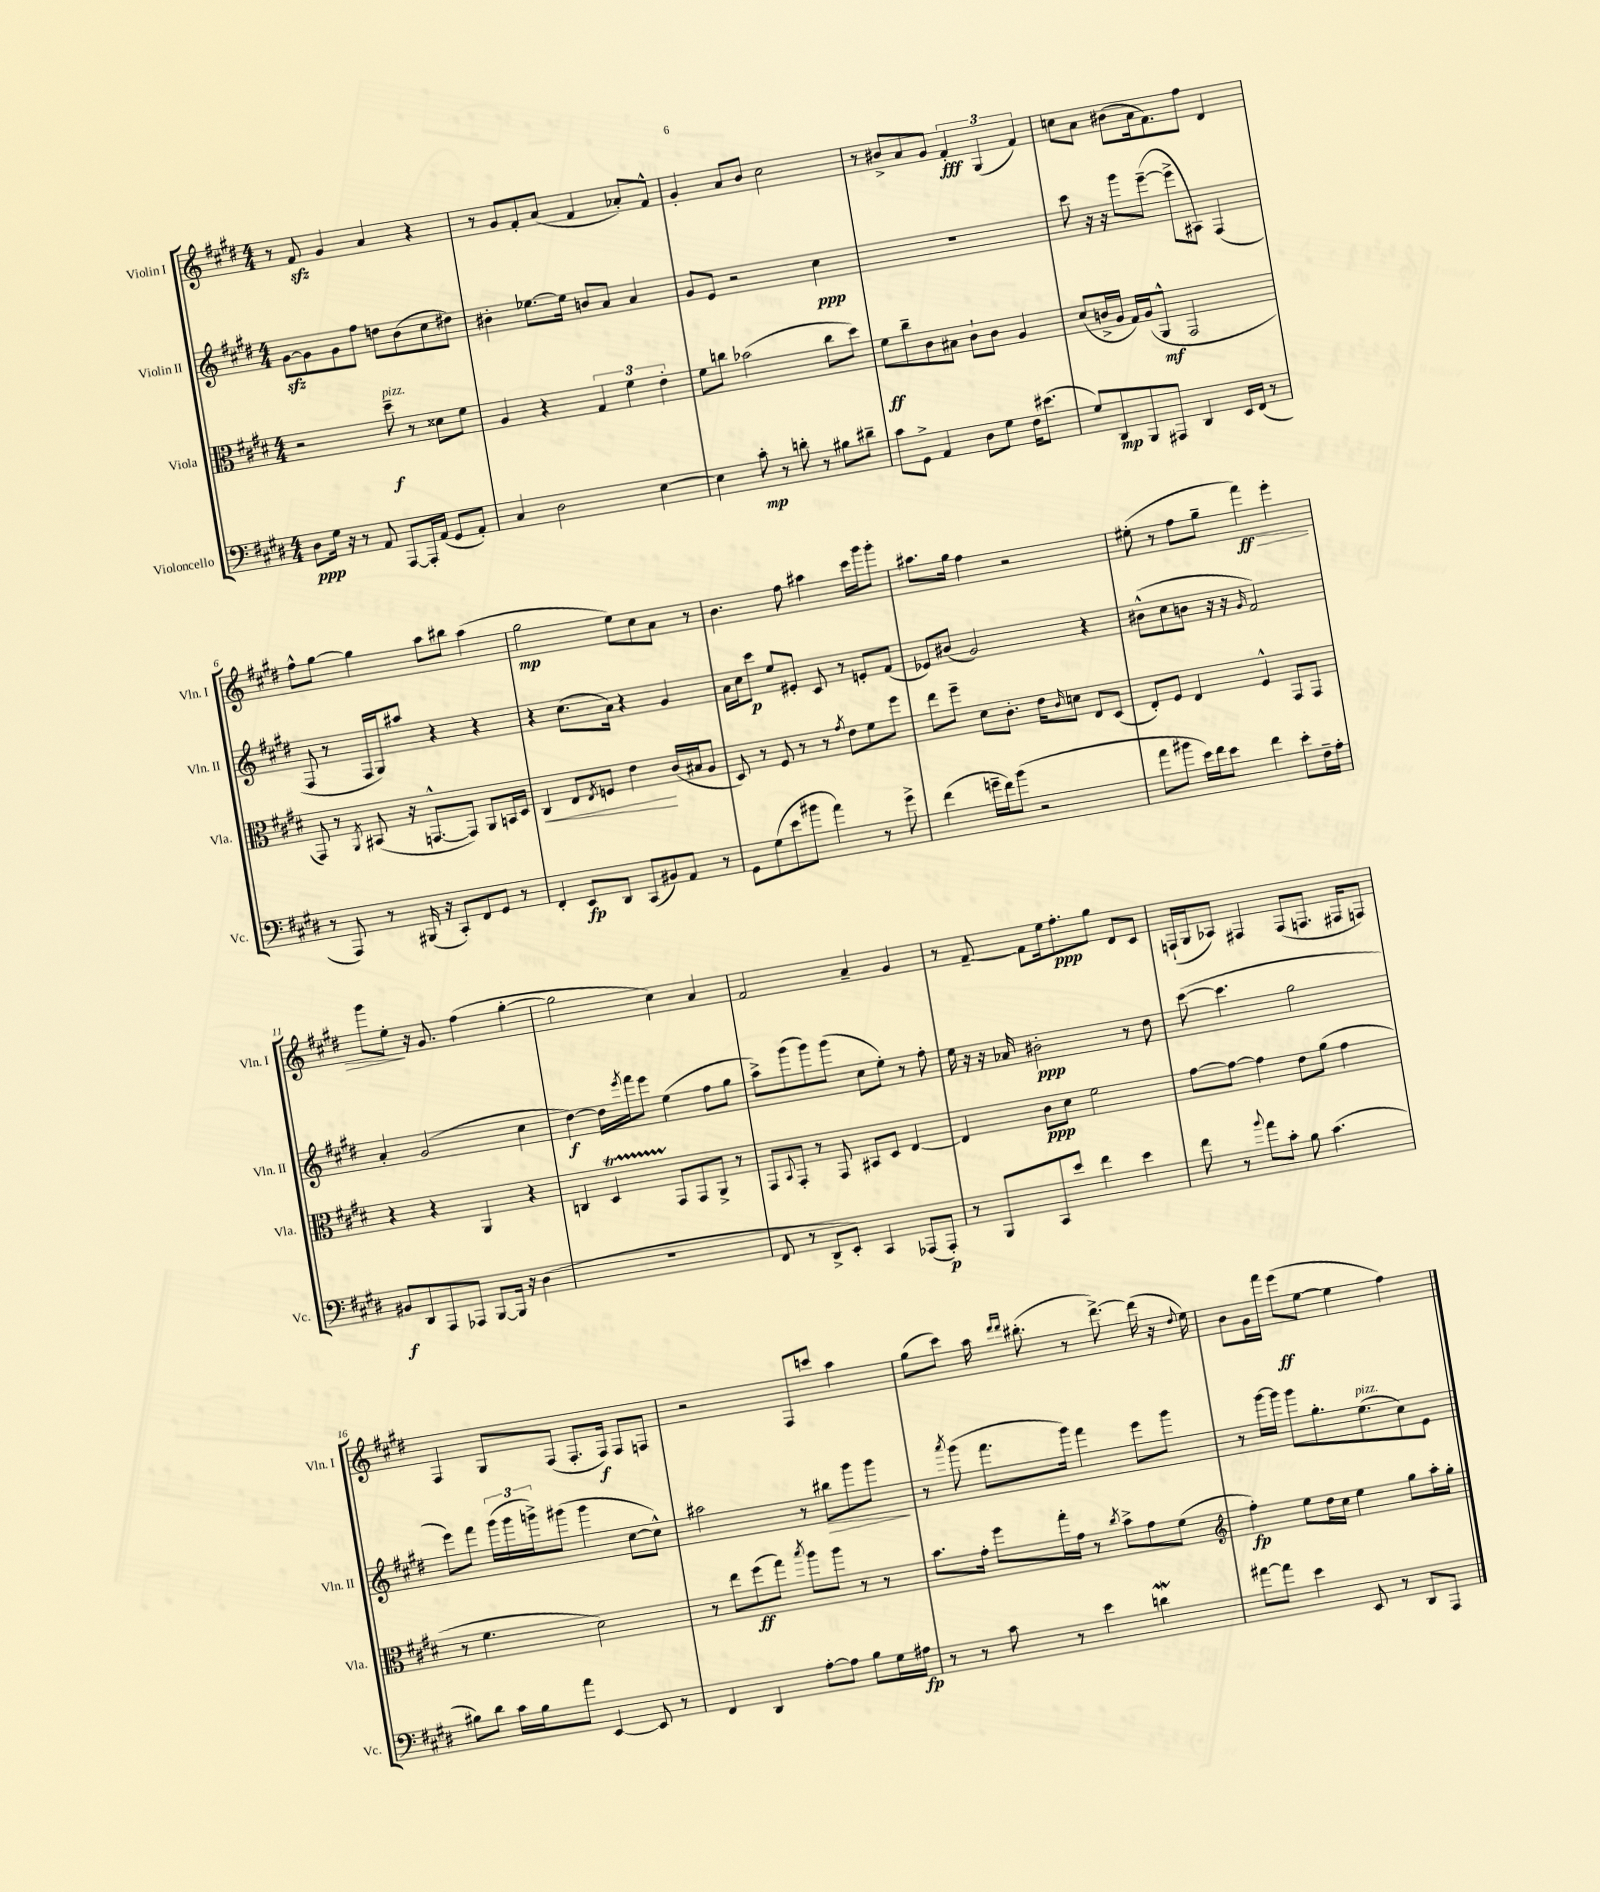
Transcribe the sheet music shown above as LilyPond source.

<<
\new StaffGroup <<
\new Staff = "s0" \with { instrumentName = "Violin I" shortInstrumentName = "Vln. I" } {
    \clef treble \key e \major \numericTimeSignature \time 4/4
    r8 fis'8\sfz gis'4 a'4 r4 |
    r8 gis'8 fis'8-. a'8( fis'4 aes'8-.) fis'8-^ |
    gis'4-. a'8 b'8 cis''2 |
    r8 bis'8-> a'8 gis'8 \tuplet 3/2 { fis'4-.\fff gis4( fis'4) } |
    c''8 a'8 bis'8( a'16 fis'8.) fis''8 dis'4 |
    fis''8-^ gis''8~ gis''4 a''8 bis''8 a''4( |
    gis''2\mp e''8) cis''8 a'8 r8 |
    b'4. fis''8 ais''4 cis'''16 gis'''16 gis'''8-. |
    ais''8. gis''16 fis''4 r2 |
    eis''8-.( r8 fis''8 gis''8-- fis'''4\ff\>) e'''4-. |
    gis'''8 e''8-.\! r16 gis'8. fis''4( gis''4~-. |
    gis''2 cis''4) a'4 |
    fis'2 a'4-- gis'4 |
    r8 fis'8~-- fis'8 e''16 fis''8.-.\ppp gis''8 dis'8 cis'8 |
    f16-!( gis16 aes8) fis4 fis8( f8. fis16 f8) |
    fis4 gis8 fis8( fis8.-. fis16\f) fis8 f8 |
    r2 fis8 c'''8 a''4 |
    gis''8( cis'''8) a''16 \grace { dis'''16 dis'''16 } bis''8.-.( r8 dis'''8.~->) dis'''16( r16 \appoggiatura { dis''8 } e''16) |
    b'8 gis'16 fis'''16 e'''8\ff( e''8~ e''4 fis''4) \bar "|." |
}
\new Staff = "s1" \with { instrumentName = "Violin II" shortInstrumentName = "Vln. II" } {
    \clef treble \key e \major \numericTimeSignature \time 4/4
    gis'8~\sfz gis'8 gis'8 fis''8 d''8 b'8( cis''8 dis''8) |
    bis'4-. ees''8.~ ees''16 b'8 a'8 a'4 |
    gis'8 e'8 r2 cis''4\ppp |
    R1 |
    cis'''8 r16 r16 gis'''8 e'''8~--( e'''8-> ais8) fis4( |
    fis8 r8 fis16 gis16) ais''8 r4 r4 |
    r4 cis''8.( a'16) r4 gis'4 |
    a'16 cis''16 cis'''8\p e''8 eis'8-. cis'8 r8 e'8-. fis'8( |
    ees'8) bis'8( gis'2) r4 |
    bis'8-^( cis''8 b'8 r16 r16 \grace { gis'16 } fis'2) |
    a'4-. gis'2( cis''4 |
    dis''4~\f) dis''16 \acciaccatura { e'''8 } fis'''16 e'''8 e''4( fis''8 gis''8 |
    a''8->) gis'''8( gis'''8) gis'''8( cis''8 e''8-.) r8 fis''8-. |
    e''16 r16 r16 aes'16 bis'2-.\ppp r8 dis''8 |
    cis'''8~( cis'''4. gis''2 |
    e'''8) fis'''8 \tuplet 3/2 { gis'''16( gis'''16 g'''16->) } gis'''8( gis'''4 cis''8~ cis''8-^) |
    ais''2 r8 bis''8\> gis'''8 gis'''8\! |
    r8 \acciaccatura { a'''8 } gis'''8( fis'''8. gis'''16) fis'''4 e'''8 gis'''8 |
    r8 gis'''16~ gis'''16 gis'''8 gis''8.-. e''8.^\markup { \italic "pizz." }( cis''8) e'8 \bar "|." |
}
\new Staff = "s2" \with { instrumentName = "Viola" shortInstrumentName = "Vla." } {
    \clef alto \key e \major \numericTimeSignature \time 4/4
    r2 dis''8--\f^\markup { \italic "pizz." } r8 disis'8 fis'8 |
    a4 r4 \tuplet 3/2 { gis4 fis'4 e'4-. } |
    fis'8 c''8 bes'2( c''8 dis''8) |
    fis'8\ff cis''8-- cis'8 bis8 cis'8-! cis'8 a4 |
    dis'8( c'16-> a16 gis16) a16( a,8-^\mf gis,2 |
    gis,8) r8 \acciaccatura { a,8 } bis,8( r16 g,8.~-^ g,8) a,8 b,16 dis16 |
    cis4\< e8 \acciaccatura { e8 } f8 e'4\! cis'16( bis16 a8 |
    dis8) r8 fis8 r8 r8 \acciaccatura { gis'8 } e'8 fis'8 fis''8 |
    e''8 fis''8-- dis'8 cis'8.-. e'16 \grace { cis'16 } d'8 e8 dis8( |
    e8-.) fis8 e4 fis4-^ gis,8 gis,8 |
    r4 r4 a,4 r4 |
    c4 dis4\startTrillSpan gis,8\stopTrillSpan gis,8 a,8-> r8 |
    gis,8 \appoggiatura { b,8 } gis,8-. r8 gis,8 bis,8 dis8 e4~ |
    e4 cis'8\ppp dis'8 fis'2 |
    gis'8~ gis'8~ gis'4 e'8 a'8( gis'4 |
    r8 fis'4. dis'2) |
    r8 e''8 fis''8\ff( gis''8) \acciaccatura { b''8 } a''8 a''8 r8 r8 |
    b'8. gis'16-. fis''8 gis''16-. gis'16 r8 \acciaccatura { cis''8 } b'8-> gis'8 fis'8( |
    \clef treble fis''4-.\fp) e''8 dis''16 cis''16 e''4 gis''8 a''16-. gis''16-. \bar "|." |
}
\new Staff = "s3" \with { instrumentName = "Violoncello" shortInstrumentName = "Vc." } {
    \clef bass \key e \major \numericTimeSignature \time 4/4
    dis8\ppp gis16 r16 r8 a,8 a,,8~ a,,16-. a,16( gis,8 a,8-.) |
    cis4 dis2 e4~ |
    e4 cis'8-.\mp r8 d'8-. r8 bis8 dis'8-- |
    cis'8 gis,8-> a,4 dis8 gis8 fis16 eis'8.( |
    gis8) dis,8\mp b,,8 ais,,8 dis,4 e,16 fis,16( r8 |
    r8 a,,8) r8 bis,,16( r16 cis,8-.) fis,8 gis,8 r8 |
    fis,4-. e,8\fp dis,8 cis,8( bis,8) a,8 r8 |
    gis,8 gis8( e'8 bis'8 a'4) r8 gis'8-> |
    fis'4( g'16-- fis'16) b'8( r2 |
    a'8 bis'8 e'16) fis'16 e'8 fis'4 e'8-. fis16-- a16-. |
    bis,8\f dis,8 a,,8 aes,,8 b,,8~ b,,16 r16 dis4( |
    R1 |
    fis,8 r8 dis,8-> e,8-.) cis,4 aes,,8( aes,,8-.\p) |
    r8 b,,8 cis,8 e'8 fis'4 e'4 |
    fis'8 r8 \appoggiatura { b'8 } a'8 cis'8-. b8 cis'4.( |
    bis8) dis'8 cis'16 bis16 a'8 e,4~ e,8 r8 |
    fis,4 dis,4 a8~-. a8 b8 gis16 ais16\fp |
    r8 r8 cis'8 r8 e'4 d'4\mordent |
    ais'8~ ais'8 e'4 e,8 r8 dis,8 a,,8 \bar "|." |
}
>>
>>
